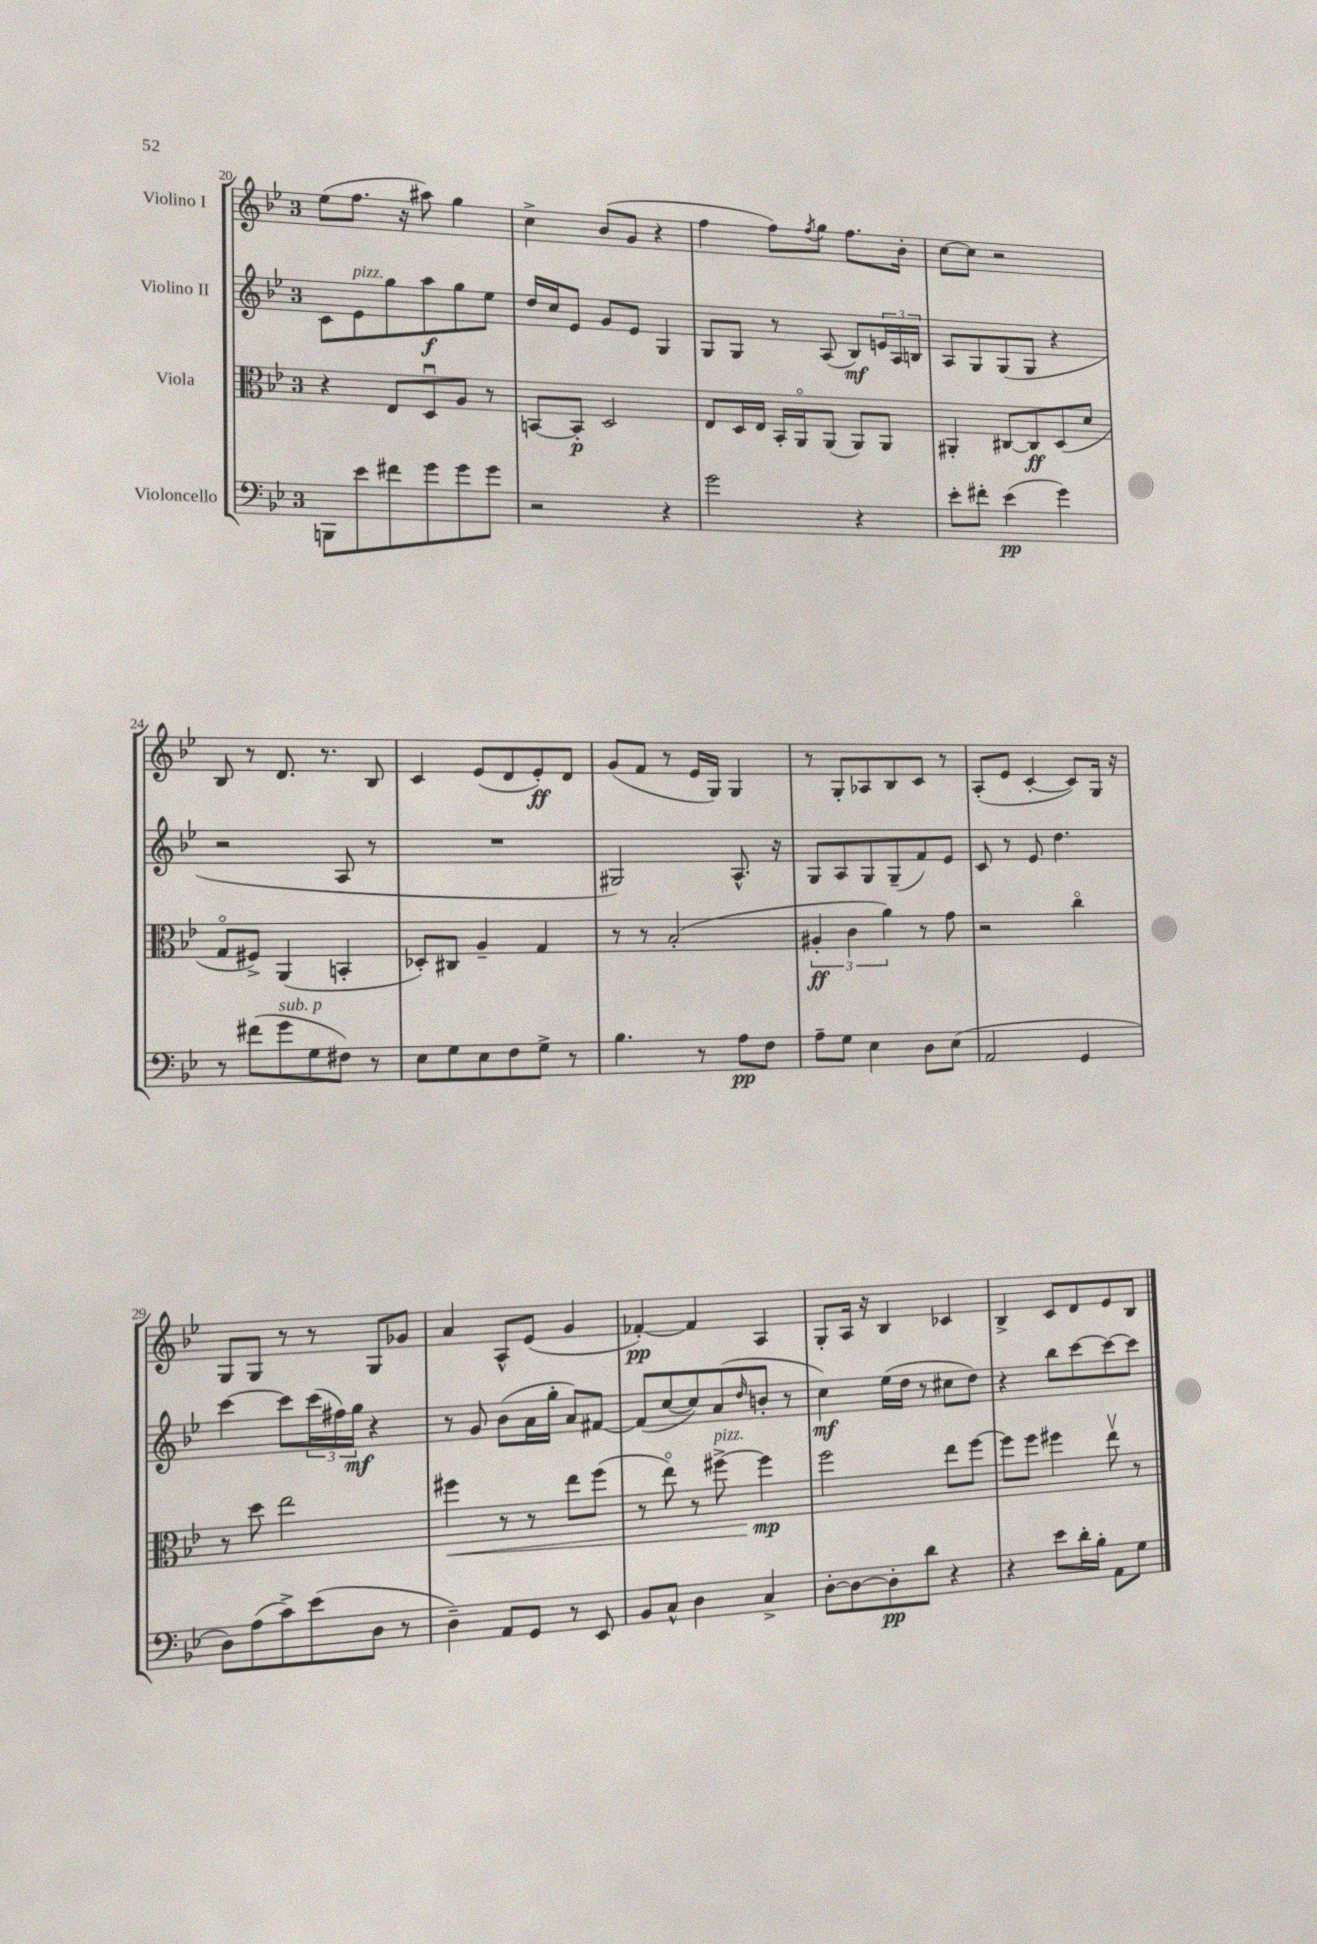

**kern	**dynam	**kern	**dynam	**kern	**dynam	**kern	**dynam
*part4	*part4	*part3	*part3	*part2	*part2	*part1	*part1
*staff4	*staff4	*staff3	*staff3	*staff2	*staff2	*staff1	*staff1
*I"Violoncello	*	*I"Viola	*	*I"Violino II	*	*I"Violino I	*
*clefF4	*	*clefC3	*	*clefG2	*	*clefG2	*
*k[b-e-]	*	*k[b-e-]	*	*k[b-e-]	*	*k[b-e-]	*
*M3/4	*	*M3/4	*	*M3/4	*	*M3/4	*
=20	=20	=20	=20	=20	=20	=20	=20
8BBBn\L	.	4r	.	8c\L	.	(8ee-\L	.
!	!	!	!	!LO:TX:a:i:t=pizz.	!	!	!
8e-\	.	.	.	8e-\	.	8.ff\J	.
8f#X\	.	8E-/L	.	8gg\	.	.	.
.	.	.	.	.	.	16r	.
8g\	.	8Du/	.	8aa\	f	8aa#X\)	.
8g\	.	8A/J	.	8gg\	.	4gg\	.
8g\J	.	8r	.	8ee-\J	.	.	.
=21	=21	=21	=21	=21	=21	=21	=21
2r	.	[8BBn/L	.	16dd/LL	.	4cc^\	.
.	.	.	.	16cc/J	.	.	.
.	.	8BB'/J]	p	8e-/J	.	.	.
.	.	2D/	.	8g/L	.	(8b-/L	.
.	.	.	.	8e-/J	.	8g/J	.
4r	.	.	.	4G/	.	4r	.
=22	=22	=22	=22	=22	=22	=22	=22
2g\	.	8E-/L	.	8G/L	.	4ff\	.
.	.	16D/L	.	8G/J	.	.	.
.	.	16E-/JJ	.	.	.	.	.
.	.	16BB-'/LL	.	8r	.	8ff\L)	.
.	.	16AA/J	.	.	.	.	.
.	.	.	.	.	.	8qff/	.
.	.	(8AA/J	.	(8A/	.	8gg\J	.
4r	.	8AA/L)	.	8B-/L)	mf	8.ff\L	.
.	.	8AA/J	.	24en/L	.	.	.
.	.	.	.	24A/	.	.	.
.	.	.	.	.	.	16b-'\Jk	.
.	.	.	.	24Bn/JJ	.	.	.
=23	=23	=23	=23	=23	=23	=23	=23
8e-'\L	.	4AA#X'/	.	8A/L	.	[8cc\L	.
8f#X'\J	.	.	.	8G/	.	8cc\J]	.
(4e-\	pp	[8C#X/L	.	(8G/	.	2r	.
.	.	8C#/]	ff	8G/J	.	.	.
4g\)	.	(8D/	.	4r	.	.	.
.	.	8d/J	.	.	.	.	.
!!LO:LB:g=z
=24	=24	=24	=24	=24	=24	=24	=24
8r	.	8G/L	.	2r	.	8B-/	.
(8f#X\L	.	8F#X^/J)	.	.	.	8r	.
!LO:TX:a:i:t=sub. p	!	!	!	!	!	!	!
8g\	.	(4AA/	.	.	.	8.d/	.
8G\	.	.	.	.	.	.	.
.	.	.	.	.	.	8.r	.
8F#X\J)	.	4BBn'/	.	8A/	.	.	.
8r	.	.	.	8r	.	8B-/	.
=25	=25	=25	=25	=25	=25	=25	=25
8E-\L	.	8D-X'/L)	.	2.r	.	4c/	.
8G\	.	8C#X/J	.	.	.	.	.
8E-\	.	4A~/	.	.	.	(8e-/L	.
8F\	.	.	.	.	.	8d/	.
8G^\J	.	4G/	.	.	.	8e-'/)	ff
8r	.	.	.	.	.	8d/J	.
=26	=26	=26	=26	=26	=26	=26	=26
4.B-\	.	8r	.	2G#X/)	.	(8g/L	.
.	.	8r	.	.	.	8f/J	.
.	.	(2B-'/	.	.	.	8r	.
8r	.	.	.	.	.	16e-/LL	.
.	.	.	.	.	.	16G/JJ)	.
8A\L	pp	.	.	8.A^^/	.	4G/	.
8F\J	.	.	.	.	.	.	.
.	.	.	.	16r	.	.	.
=27	=27	=27	=27	=27	=27	=27	=27
8A~\L	.	6A#X'/	ff	8G/L	.	8r	.
8G\J	.	.	.	8A/	.	8G'/L	.
.	.	6c\	.	.	.	.	.
4E-\	.	.	.	8G/	.	8A-X/	.
.	.	6a\)	.	.	.	.	.
.	.	.	.	(8G~/	.	8B-/	.
8D\L	.	8r	.	8f/)	.	8c/J	.
(8E-\J	.	8g\	.	8e-/J	.	8r	.
=28	=28	=28	=28	=28	=28	=28	=28
2AA/	.	2r	.	8c/	.	(8A'/L	.
.	.	.	.	8r	.	8e-/J	.
.	.	.	.	8e-/	.	[4c'/	.
.	.	.	.	4.dd\	.	.	.
4GG/	.	4cc\	.	.	.	8c/L])	.
.	.	.	.	.	.	16G/Jk	.
.	.	.	.	.	.	16r	.
!!LO:LB:g=z
=29	=29	=29	=29	=29	=29	=29	=29
8D\L)	.	8r	.	[4ccc\	.	8G/L	.
(8A\	.	8dd\	.	.	.	8G/J	.
8c^\)	.	2ee-\	.	8ccc\L]	.	8r	.
(8e-\	.	.	.	(24ccc\L	.	8r	.
.	.	.	.	24ff#X\)	.	.	.
.	.	.	.	24gg\JJ	mf	.	.
8D\J	.	.	.	4r	.	8G/L	.
8r	.	.	.	.	.	8g-X/J	.
=30	=30	=30	=30	=30	=30	=30	=30
!	!	!	!LO:HP:b	!	!	!	!
4D~\)	.	4ff#X\	<	8r	.	4a/	.
.	.	.	.	8g/	.	.	.
8AA/L	.	8r	.	(8b-\L	.	8A^^/L	.
8GG/J	.	8r	.	16a\L	.	(8e-/J	.
.	.	.	.	16gg'\JJ	.	.	.
8r	.	8ee-\L	.	8a/L)	.	4g/	.
8EE-/	.	(8ff#\J	.	[8f#X/J	.	.	.
=31	=31	=31	=31	=31	=31	=31	=31
8BB-/L	.	8r	.	(8f#/L]	.	[4f-X'/)	pp
8C^^/J	.	8ee-\)	.	[8cc/	.	.	.
4D\	.	8r	.	8cc/])	.	4f-/]	.
!	!	!LO:TX:a:i:t=pizz.	!	!	!	!	!
.	.	[8ff#X^\	.	(8a/	.	.	.
.	.	.	.	16qqdd/	.	.	.
4C^/	.	4ff#\]	mp	8bn'/J	.	4A/	.
.	.	.	.	8r	.	.	.
.	.	.	[	.	.	.	.
=32	=32	=32	=32	=32	=32	=32	=32
[8D'\L	.	2ff\	.	4cc\)	mf	8G'/L	.
8D\_	.	.	.	.	.	16A/Jk	.
.	.	.	.	.	.	16r	.
8D'\]	pp	.	.	(16ee-\LL	.	4B-/	.
.	.	.	.	16dd\JJ	.	.	.
8d\J	.	.	.	8r	.	.	.
4r	.	8ee-\L	.	8cc#X\L	.	4c-X/	.
.	.	[8ff\J	.	8dd\J)	.	.	.
=33	=33	=33	=33	=33	=33	=33	=33
4r	.	8ff\L]	.	4r	.	4B-^/	.
.	.	8ff\J	.	.	.	.	.
8e-\L	.	4ff#X\	.	8bb-\L	.	8c/L	.
16d'\L	.	.	.	[8ccc\	.	8d/	.
16B-'\JJ	.	.	.	.	.	.	.
8AA\L	.	8ee-v\	.	8ccc\_	.	8e-/	.
8G\J	.	8r	.	8ccc\J]	.	8B-/J	.
==	==	==	==	==	==	==	==
*-	*-	*-	*-	*-	*-	*-	*-
